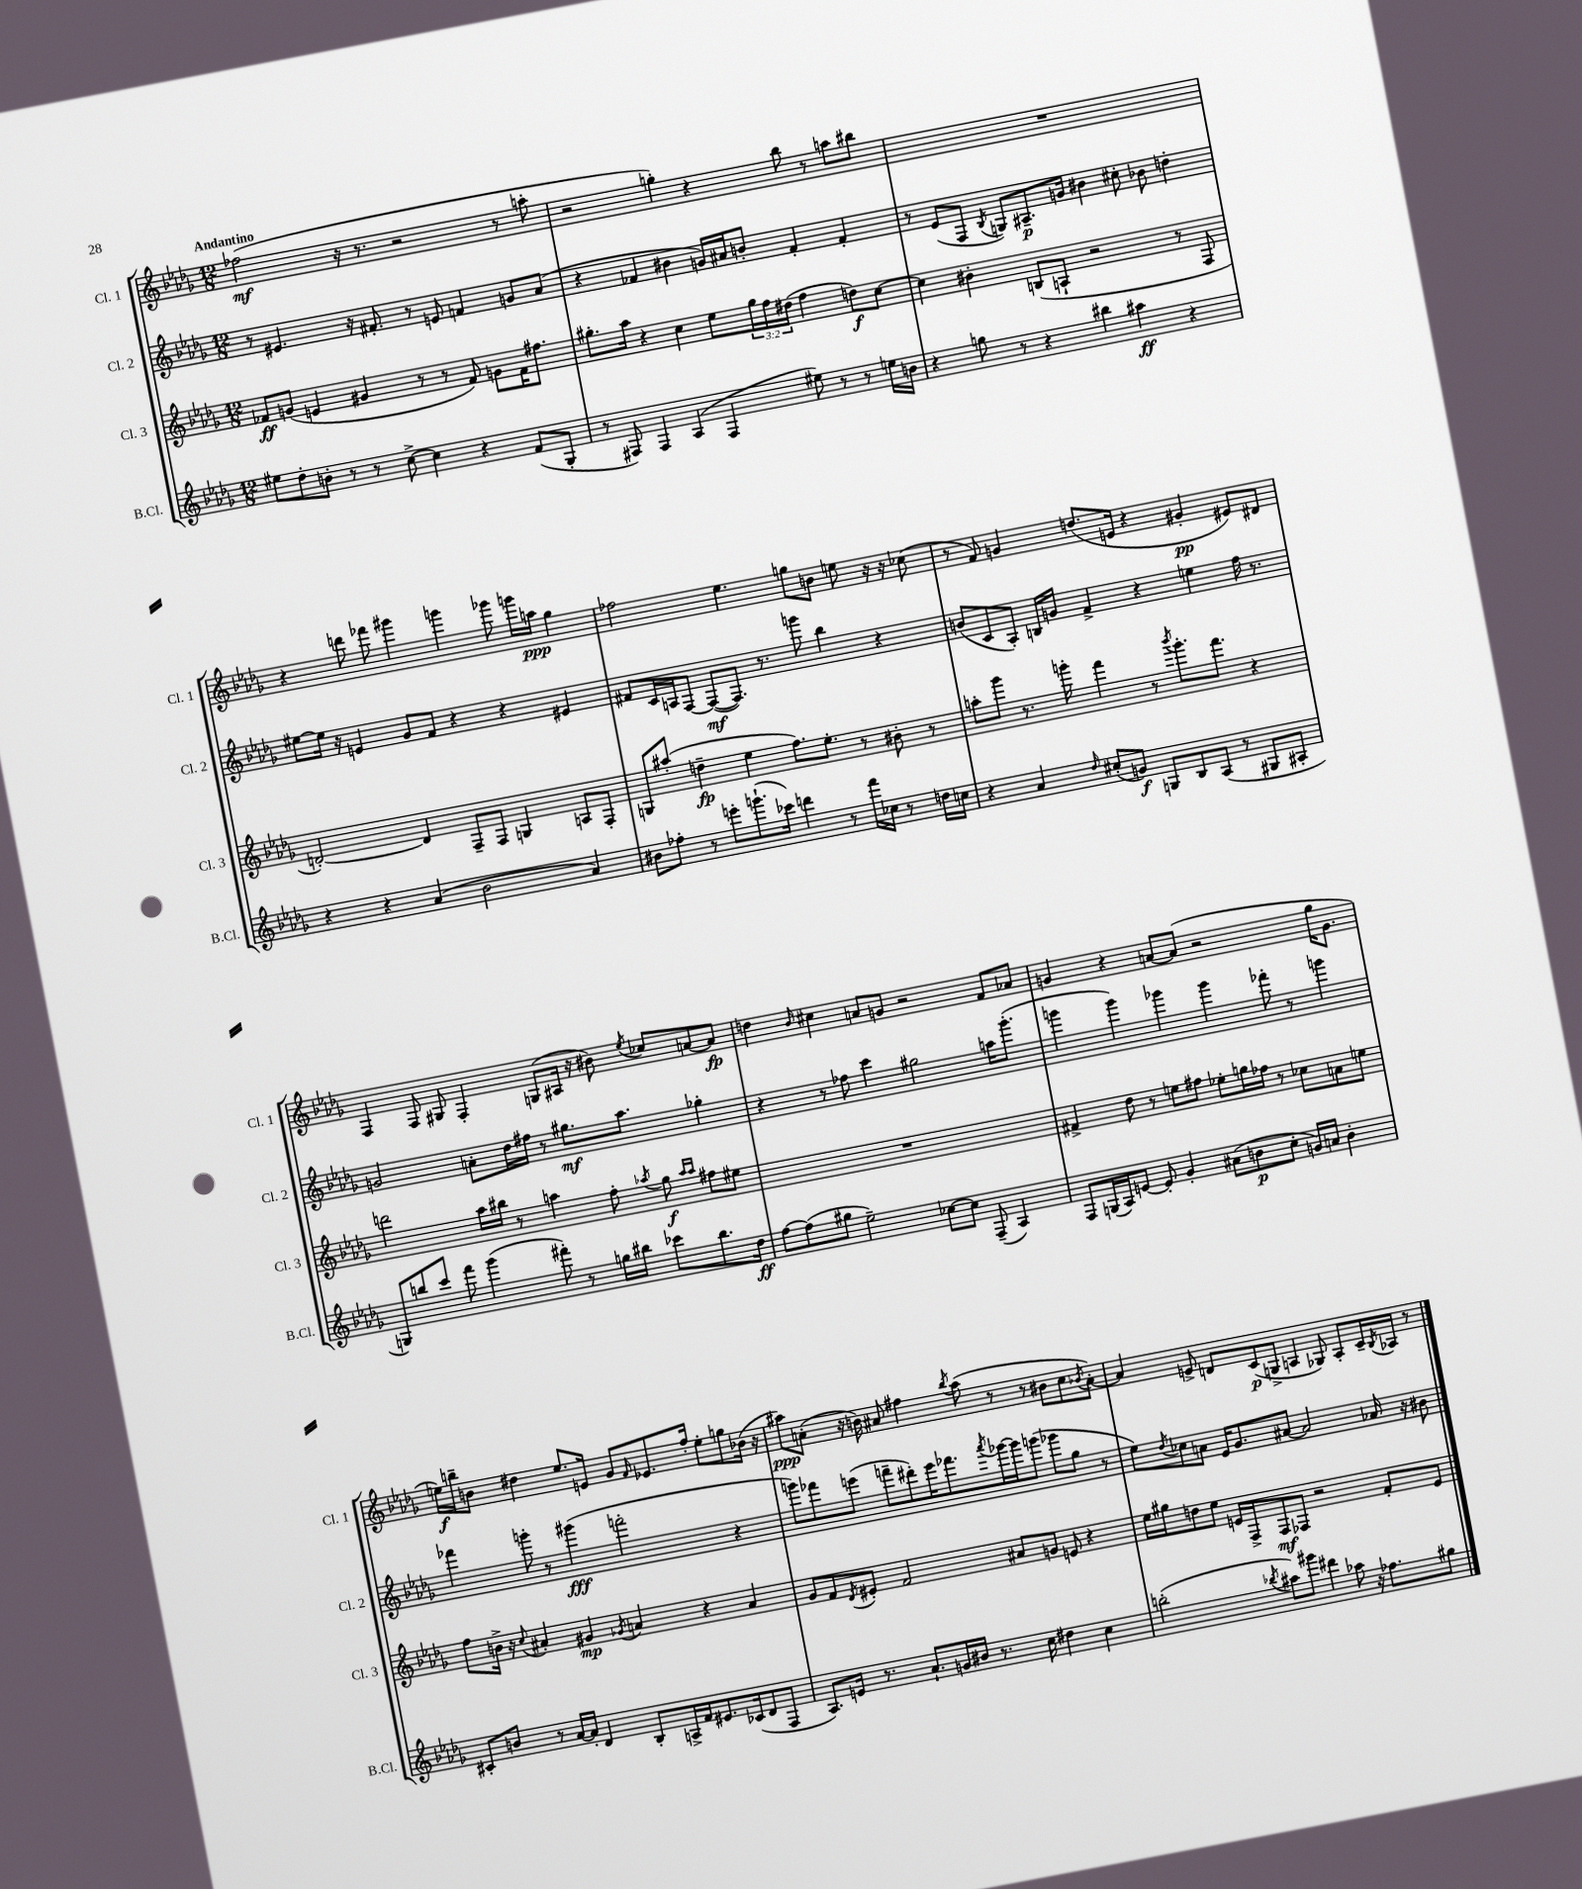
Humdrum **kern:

**kern	**kern	**kern	**kern
*staff4	*staff3	*staff2	*staff1
*clefG2	*clefG2	*clefG2	*clefG2
*k[b-e-a-d-g-]	*k[b-e-a-d-g-]	*k[b-e-a-d-g-]	*k[b-e-a-d-g-]
*M12/8	*M12/8	*M12/8	*M12/8
8ee#	8f-	8r	(2ff-
8dd-'	(8g	4.e#	.
8b'	4e	.	.
8r	.	.	.
8r	4g#	16r	16r
.	.	8.f#'	8.r
[8cc^	.	.	.
4cc]	8r	8r	2r
.	8r	8e	.
4r	8f-)	4f	.
.	8g	.	.
(8f	16f-	8g	8r
.	8.ff#	.	.
8G-'	.	(8a-	8aa'
=	=	=	=
8r	8.gg#'	4r	2r
8F#)	.	.	.
.	16aa-	.	.
4F#	4r	4f-	.
(4A-	4cc	4b#	4gg')
4F#	8ee-	16g)	4r
.	.	16a#	.
.	24gg#	8b'	.
.	24ff	.	.
.	(24dd#	.	.
8ee#)	4ff	4f-'	8bb-
8r	.	.	8r
8r	8dd)	4f-'	8aa
16ee	[8cc	.	8bb#
16b	.	.	.
=	=	=	=
4r	4cc]	8r	1.r
.	.	(8e-	.
8gg	4b#'	8F	.
.	.	8qB-	.
8r	.	8G)	.
4r	(8B	8.A#~	.
.	8A`	.	.
.	.	16g	.
4bb#	2r	4b#	.
4aa#	.	8cc#'	.
.	.	8b-	.
4r	8r	4dd'	.
.	8F	.	.
=	=	=	=
4r	[2d')	[8ee#	4r
.	.	16ee#]	.
.	.	16r	.
4r	.	4e	8ddd
.	.	.	8fff-
(4a-	4d]	8g-	4ggg#
.	.	8f	.
2b-	8F~	4r	4ggg
.	8F	.	.
.	4G	4r	8ggg-
.	.	.	16ggg
.	.	.	16aa
4a-)	8A	4e#	4gg-
.	8F'	.	.
=	=	=	=
8b#	8G	8f#	2ff-
8ff-'	(8aa#'	16c	.
.	.	16A	.
8r	4dd~	[8F	.
8eee'	.	(8F_	.
(8.ggg`	4ee-	8.F])	4.ee-
16ccc-)	.	8.r	.
4ddd	8.ff)	.	.
.	.	8ggg	8gg
.	8.ee-'	.	.
8r	.	4bb-	8b
16fff	8r	.	8ee
16cc-	.	.	.
8r	8b#'	4r	16r
.	.	.	16r
16dd	8r	.	(8cc-
16cc	.	.	.
=	=	=	=
4r	8aa'	(8b	8r
.	8ggg-	8c	8f)
4a-	8.r	8A-')	4g
.	.	16B	.
.	16ggg'	16g	.
16qqdd-	.	.	.
(8cc#'	4fff	4f^	(8.dd
8g)	.	.	.
.	.	.	16e
8G	8r	4r	4r
.	8qbbb-	.	.
8B-	8.ggg'	.	.
(8A-	.	4ee	4g#'
.	8.fff	.	.
8r	.	.	.
8G#	4r	16ff	8e#)
.	.	8.r	.
8A#'	.	.	8d#
=	=	=	=
8G)	2ddd	2g	4F
8bb	.	.	.
8ccc	.	.	8F
8fff	.	.	8G#
(4ggg-	16aa-	8a'	4F'
.	16bb#	.	.
.	8r	16dd-	.
.	.	16ff#	.
8fff#')	4aa	8r	(8G
8r	.	8.gg#	16A#
.	.	.	16r
16gg	8ff'	.	8b#)
16bb#	.	8.aa-	.
.	8qaa-	.	8qee-
8ccc-	8gg-	.	8cc-
.	16qqaa-	.	.
.	16qqaa-	.	.
8.bb#	8ff#	4gg-'	[8a
.	8ee#	.	8a]
16dd-	.	.	.
=	=	=	=
[8ff	1.r	4r	4dd
(8ff]	.	.	.
.	.	.	16qqb-
8gg#	.	8r	4cc#
2ee-~)	.	8ff-	.
.	.	4ccc	8a
.	.	.	8g
.	.	2gg#	2r
[8cc-	.	.	.
8cc-]	.	.	.
(8F~	.	.	.
4A-)	.	16aa	8f
.	.	(8.ggg-'	.
.	.	.	8a-
=	=	=	=
8F	4f#^	4ggg	4g
(16G	.	.	.
16A-)	.	.	.
[8e	8dd-	4ggg)	4r
8e']	8r	.	.
4g-'	8ee	4ggg-	[8a
.	8ff#	.	(8a]
(8a#	8ee-'	4ggg-	2r
8b	16gg	.	.
.	16ff-	.	.
8cc'	8r	8fff-'	.
16g)	8cc-	8r	.
16a	.	.	.
4b'	8a	4ggg	16gg-
.	.	.	8.g
.	8ee	.	.
=	=	=	=
8c#'	8ff	4fff-	16ee)
.	.	.	16bb~
8b	16b^	.	8b
.	16r	.	.
.	8qqcc	.	.
8r	4a#'	8ggg'	4dd#
[16a-	.	8r	.
16a-']	.	.	.
4d-	4g#	(4ggg#	8.ee
.	.	.	16e
.	8qg-	.	.
8B-'	4a	2fff'	8g-
.	.	.	16qqf
16A^	.	.	8.e-
16f	.	.	.
8.e#	4r	.	.
.	.	.	16ff'
.	.	.	8ee'
(16c-	.	.	.
8d-	4a	4r	8gg
8F	.	.	(16b-
.	.	.	16r
=	=	=	=
8.A-)	8g-	8ggg)	8aa#)
.	8f	8fff-	(8a'
16e	.	.	.
.	8qd-	.	.
8.r	8e#'	(8eee	16r
.	.	.	16b)
.	2f	8fff~	8a#
8.a-`	.	.	.
.	.	8ddd#')	4ff#
16g	.	16eee	.
16b#	.	8.fff-	.
.	.	.	8qbb-
8.r	.	.	(8aa#
.	.	8qaaa-	.
.	8a#	[16ggg-	8r
16cc	.	16ggg-]	.
4dd#	8g	(8ggg	8r
.	8e	8ggg-	8b#
4cc	4r	8gg-	8cc
.	.	.	8qb-
.	.	8r	[8a#')
=	=	=	=
(2bb'	16ee-	8ee-)	4a#]
.	16gg#	.	.
.	.	8qdd-	.
.	8dd	8cc-	.
.	8ee-	8a	8e^
.	16e	16e-	8d
.	16F^	8.g-	.
8qbb-	.	.	.
8aa#)	8F	.	(8c
8ggg#	8F-	[8a#	8G^
4ddd#	2r	2a#]	4A
8aa-	.	.	8G-)
16r	.	.	8A'
8.ff-	.	.	.
.	8f'	16a-	16c~
.	.	.	8qB-
.	.	16r	16A-
8gg#	8e	8b#	8r
==	==	==	==
*-	*-	*-	*-
